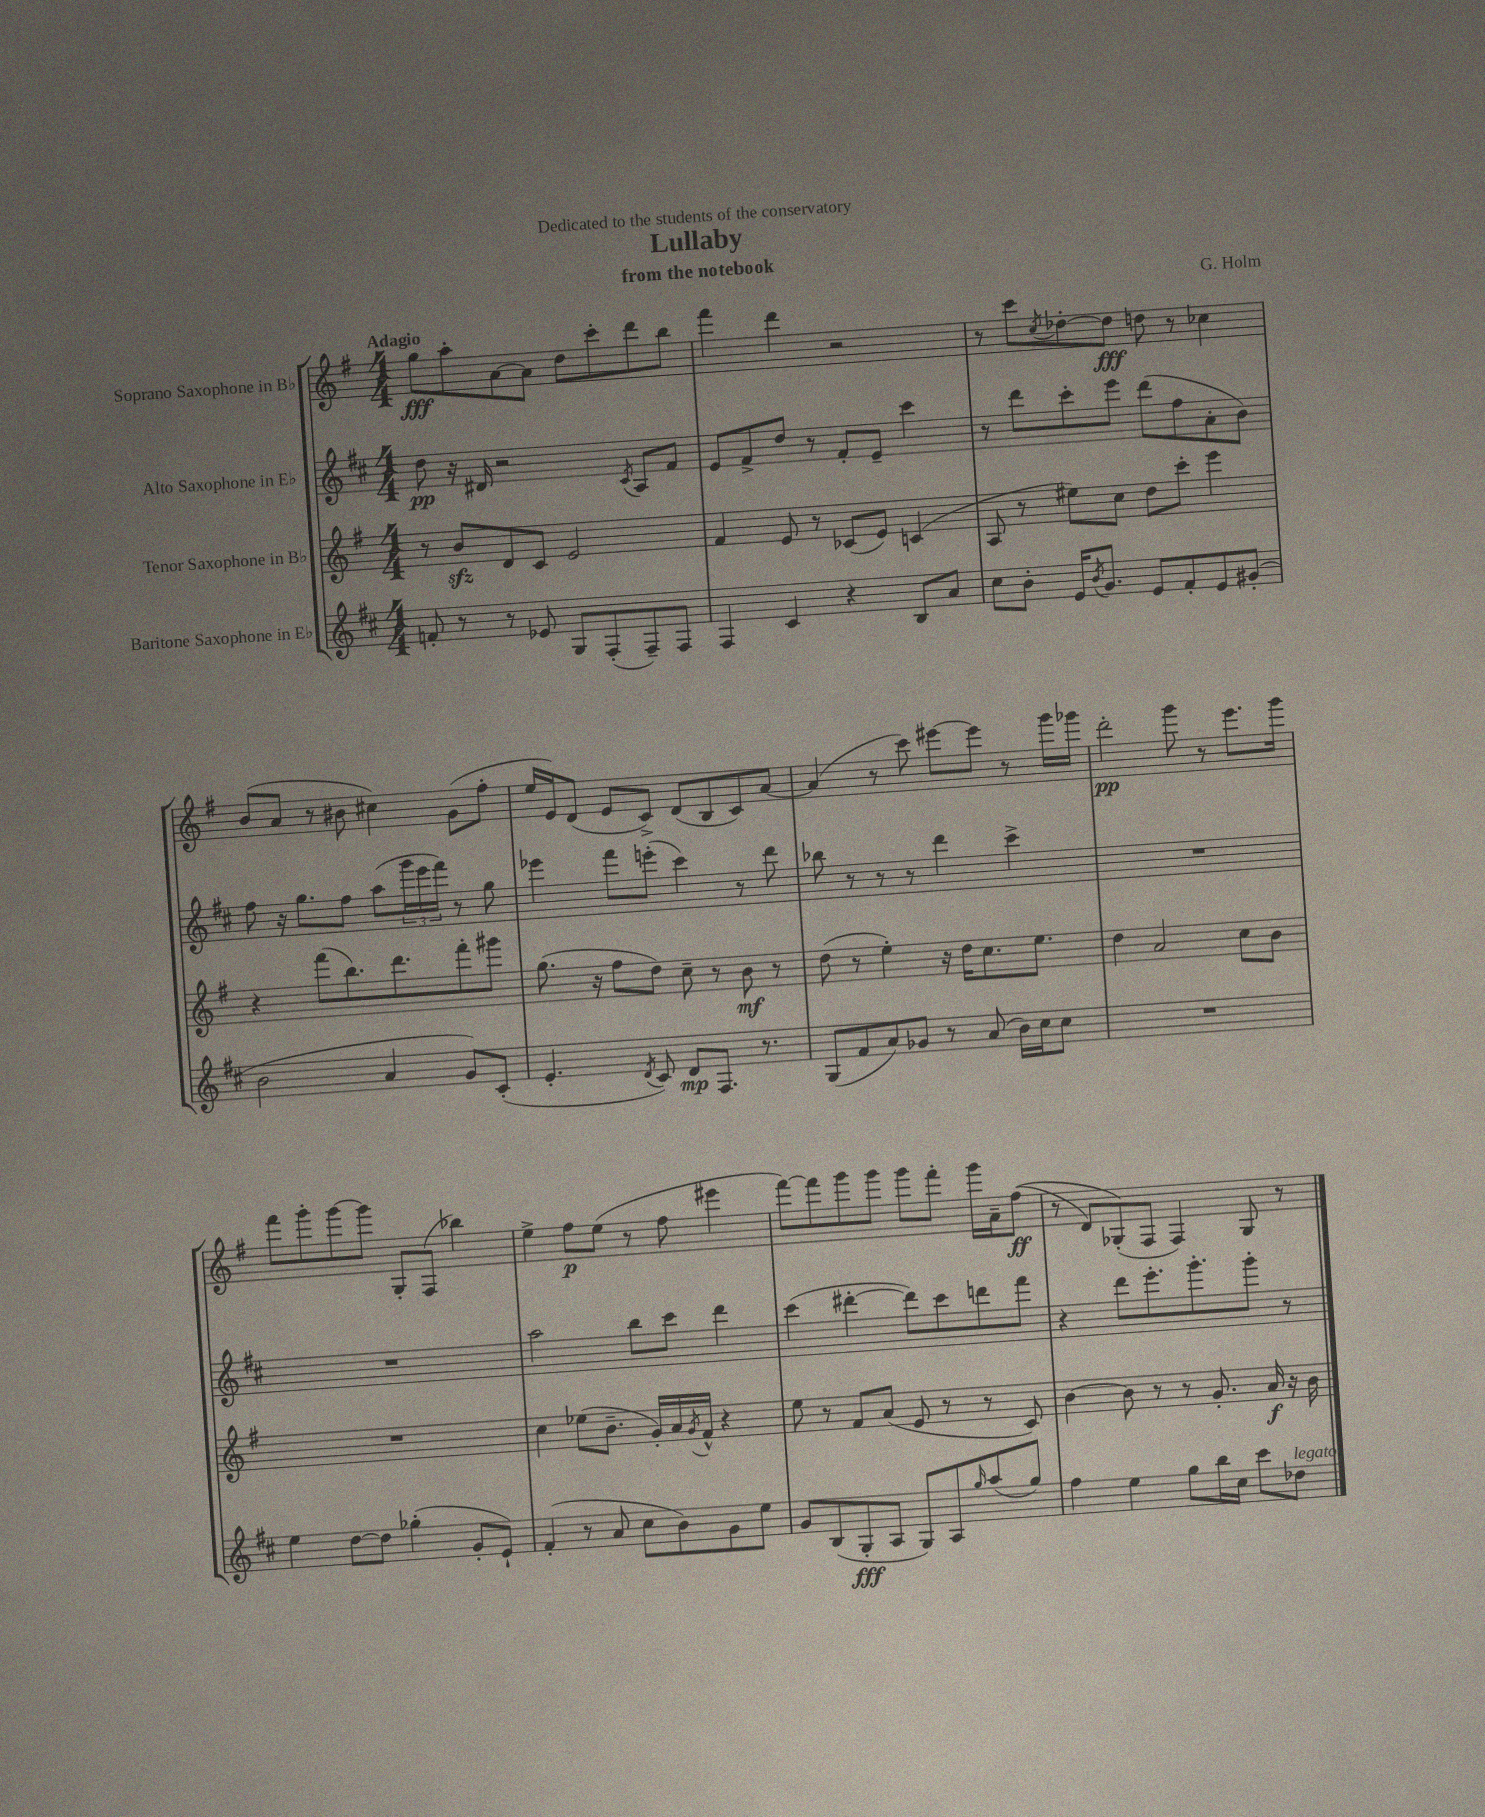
\header { title = "Lullaby" composer = "G. Holm" subtitle = "from the notebook" dedication = "Dedicated to the students of the conservatory" }
<<
\new StaffGroup <<
\new Staff = "s0" \with { instrumentName = "Soprano Saxophone in Bb" } {
    \clef treble \key g \major \numericTimeSignature \time 4/4 \tempo "Adagio"
    g''8\fff a''8-. a'8~ a'8 d''8 c'''8-. d'''8 b''8 |
    fis'''4 d'''4 r2 |
    r8 c'''8 \acciaccatura { c''8 } des''8~-. des''8\fff d''8 r8 ces''4 |
    b'8( a'8 r8 bis'8 cis''4) g'8( fis''8-. |
    e''16 e'16) d'8( e'8 c'8->) d'8( b8 c'8) a'8~ |
    a'4( r8 c'''8) eis'''8~ eis'''8 r8 g'''16 ges'''16 |
    d'''2-.\pp g'''8 r8 e'''8. g'''16 |
    fis'''8 g'''8-. g'''8~ g'''8 g8-. fis8( bes''4) |
    e''4-> fis''8\p e''8( r8 fis''8 eis'''4 |
    fis'''8~) fis'''8 g'''8 g'''8 g'''8 fis'''8-. g'''16 a'16-- fis''8\ff(\( |
    r8 d'8) ges8-.(\) fis8 fis4) ges8 r8 \bar "|." |
}
\new Staff = "s1" \with { instrumentName = "Alto Saxophone in Eb" } {
    \clef treble \key d \major \numericTimeSignature \time 4/4
    d''8\pp r16 dis'16 r2 \acciaccatura { cis'8 } a8 fis'8 |
    e'8 fis'8-> d''8 r8 fis'8-. e'8-- cis'''4 |
    r8 d'''8 cis'''8-. e'''8 d'''8( fis''8 a'8-. b'8) |
    fis''8 r16 g''8. fis''8 a''8( \tuplet 3/2 { g'''16 e'''16 fis'''16) } r8 g''8 |
    ees'''4 fis'''8 e'''8-.( cis'''4) r8 d'''8 |
    bes''8 r8 r8 r8 d'''4 cis'''4-> |
    R1 |
    R1 |
    a''2 b''8 cis'''8 d'''4 |
    cis'''4( dis'''4~-. dis'''8) cis'''8 d'''8 fis'''8 |
    r4 d'''8 e'''8.-. g'''8.-. g'''8-. r8 \bar "|." |
}
\new Staff = "s2" \with { instrumentName = "Tenor Saxophone in Bb" } {
    \clef treble \key g \major \numericTimeSignature \time 4/4
    r8 b'8\sfz d'8 c'8 e'2 |
    fis'4 e'8 r8 ces'8( e'8) c'4( |
    a8 r8 eis''8) c''8 d''8 c'''8-. e'''4 |
    r4 fis'''8( b''8.) d'''8. fis'''8-. gis'''8 |
    g''8.( r16 fis''8 d''8) c''8-- r8 b'8\mf r8 |
    d''8( r8 e''4-.) r16 d''16 c''8. e''8. |
    d''4 a'2 c''8 b'8 |
    R1 |
    c''4 ees''8( b'8.-- g'16-.) a'16 \acciaccatura { g'8 } fis'16-^ r4 |
    e''8 r8 fis'8 a'8( e'8 r8 r8 c'8) |
    b'4~ b'8 r8 r8 g'8.-. a'16\f r16 b'16 \bar "|." |
}
\new Staff = "s3" \with { instrumentName = "Baritone Saxophone in Eb" } {
    \clef treble \key d \major \numericTimeSignature \time 4/4
    f'8-. r8 r8 ees'8 g8 fis8-.( fis8--) fis8 |
    fis4 cis'4 r4 b8 a'8 |
    cis''8 b'8-. e'16 \acciaccatura { b'8 } g'8. e'8 fis'8-. e'8 gis'8-.( |
    b'2 a'4 g'8) cis'8-.( |
    e'4.-. \acciaccatura { d'8 } cis'8) d'8\mp fis8. r8. |
    g8( fis'8 a'8) ges'8 r8 a'8( b'16) cis''16 cis''8 |
    R1 |
    e''4 d''8~ d''8 ges''4-.( g'8-. e'8-!) |
    fis'4-.( r8 a'8 cis''8 b'8) g'8 e''8 |
    g'8 b8( g8-.\fff a8 g8) a8 \grace { g''16 } a''8( g''8) |
    fis''4 e''4 g''8 b''16 cis''16 cis'''8 des''8^\markup { \italic "legato" } \bar "|." |
}
>>
>>
\layout { \context { \Score \remove "Bar_number_engraver" } }
